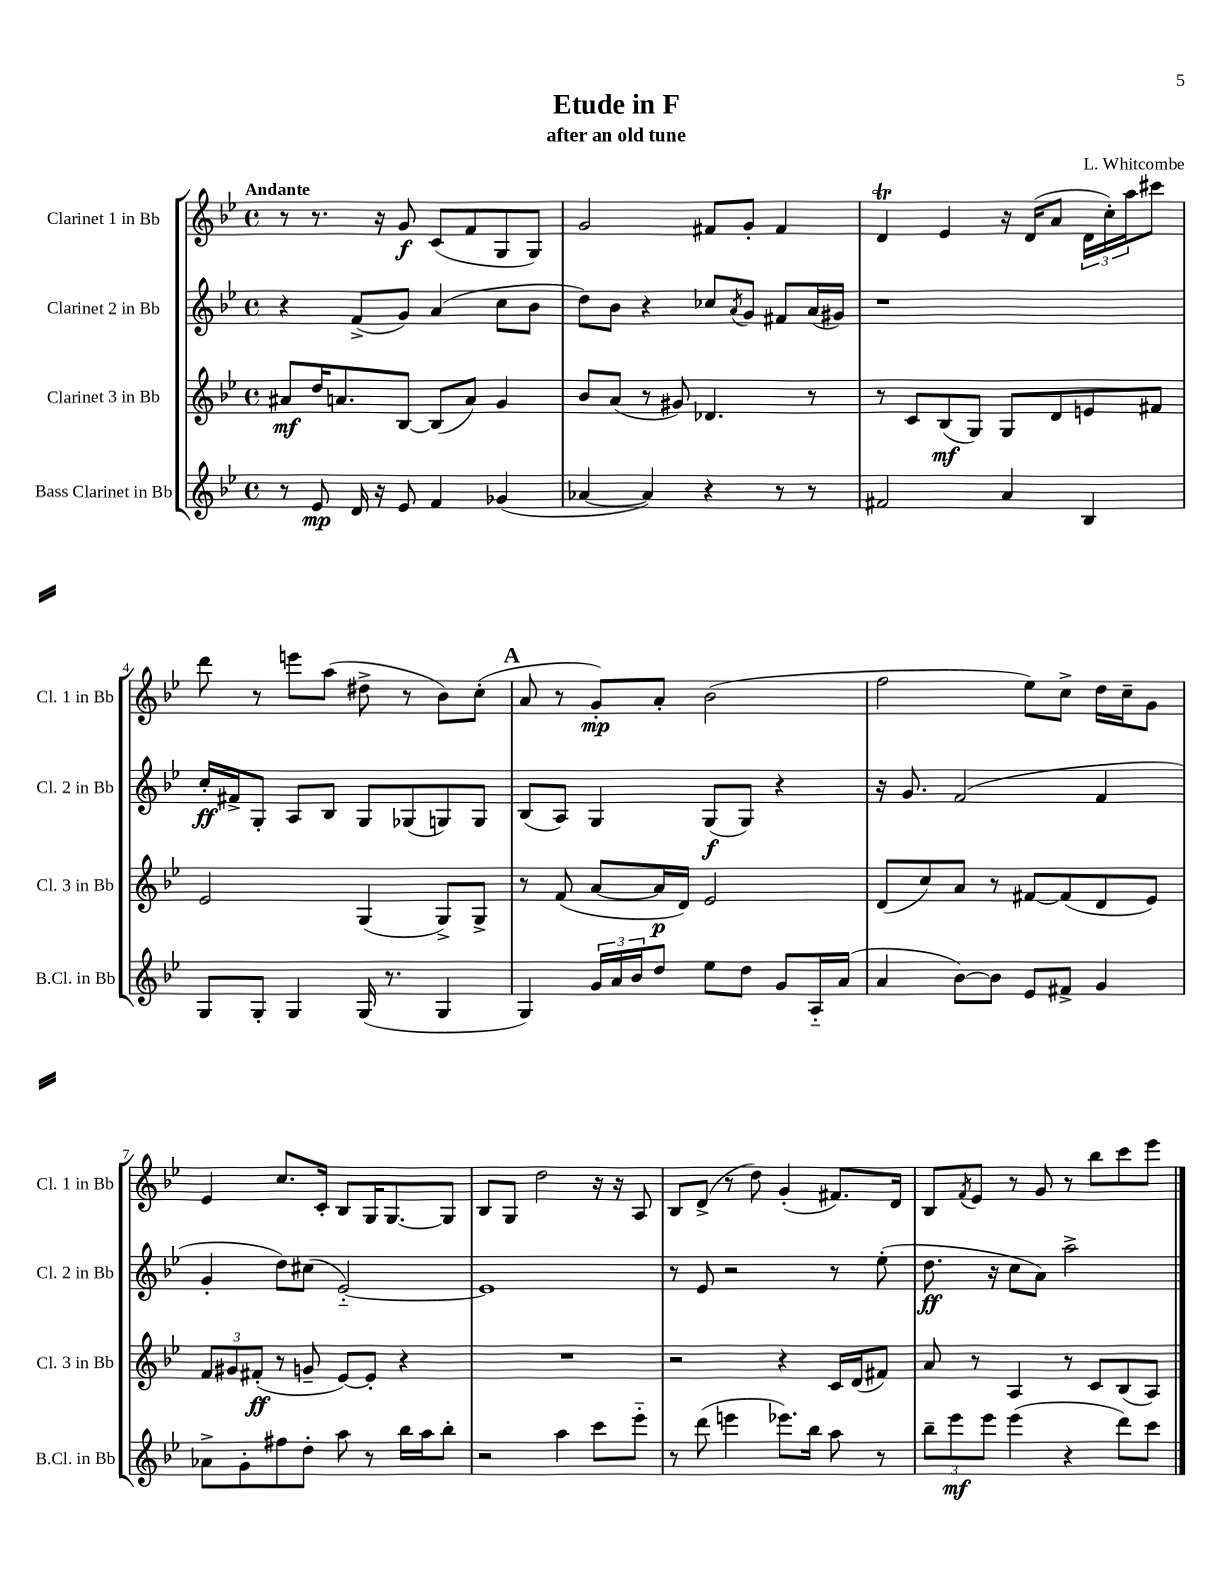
\header { title = "Etude in F" composer = "L. Whitcombe" subtitle = "after an old tune" }
<<
\new StaffGroup <<
\new Staff = "s0" \with { instrumentName = "Clarinet 1 in Bb" shortInstrumentName = "Cl. 1 in Bb" } {
    \clef treble \key bes \major \defaultTimeSignature \time 4/4 \tempo "Andante"
    r8 r8. r16 g'8\f c'8( f'8 g8 g8) |
    g'2 fis'8 g'8-. fis'4 |
    d'4\trill ees'4 r16 d'16( a'8 \tuplet 3/2 { d'16 c''16-.) a''16 } cis'''8 |
    d'''8 r8 e'''8 a''8( dis''8-> r8 bes'8) c''8-.( |
    \mark \markup { \bold "A" } a'8 r8 g'8-.\mp) a'8-. bes'2( |
    f''2 ees''8) c''8-> d''16 c''16-- g'8 |
    ees'4 c''8. c'16-. bes8 g16 g8.~ g8 |
    bes8 g8 d''2 r16 r16 a8 |
    bes8 d'8->( r8 d''8) g'4-.( fis'8.) d'16 |
    bes8 \acciaccatura { f'8 } ees'8 r8 g'8 r8 bes''8 c'''8 ees'''8 \bar "|." |
}
\new Staff = "s1" \with { instrumentName = "Clarinet 2 in Bb" shortInstrumentName = "Cl. 2 in Bb" } {
    \clef treble \key bes \major \defaultTimeSignature \time 4/4
    r4 f'8->( g'8) a'4( c''8 bes'8 |
    d''8) bes'8 r4 ces''8 \acciaccatura { a'8 } g'8 fis'8 a'16( gis'16) |
    r1 |
    c''16-.\ff fis'16-> g8-. a8 bes8 g8 ges8( g8) g8 |
    \mark \markup { \bold "A" } bes8( a8) g4 g8\f( g8) r4 |
    r16 g'8. f'2( f'4 |
    g'4-. d''8) cis''8( ees'2~-_) |
    ees'1 |
    r8 ees'8 r2 r8 ees''8-.( |
    d''8.\ff r16 c''8 a'8) a''2-> \bar "|." |
}
\new Staff = "s2" \with { instrumentName = "Clarinet 3 in Bb" shortInstrumentName = "Cl. 3 in Bb" } {
    \clef treble \key bes \major \defaultTimeSignature \time 4/4
    ais'8\mf d''16 a'8. bes8~ bes8( a'8) g'4 |
    bes'8 a'8( r8 gis'8) des'4. r8 |
    r8 c'8 bes8\mf( g8) g8 d'8 e'8 fis'8 |
    ees'2 g4( g8->) g8-> |
    \mark \markup { \bold "A" } r8 f'8( a'8~ a'16\p d'16) ees'2 |
    d'8( c''8) a'8 r8 fis'8~ fis'8( d'8 ees'8) |
    \tuplet 3/2 { f'8 gis'8 fis'8-.\ff( } r8 g'8-- ees'8~) ees'8-. r4 |
    R1 |
    r2 r4 c'16 d'16( fis'8) |
    a'8 r8 a4 r8 c'8 bes8( a8) \bar "|." |
}
\new Staff = "s3" \with { instrumentName = "Bass Clarinet in Bb" shortInstrumentName = "B.Cl. in Bb" } {
    \clef treble \key bes \major \defaultTimeSignature \time 4/4
    r8 ees'8\mp d'16 r16 ees'8 f'4 ges'4( |
    aes'4~ aes'4) r4 r8 r8 |
    fis'2 a'4 bes4 |
    g8 g8-. g4 g16( r8. g4 |
    \mark \markup { \bold "A" } g4) \tuplet 3/2 { g'16 a'16 bes'16 } d''8 ees''8 d''8 g'8 a16-_ a'16( |
    a'4 bes'8~) bes'8 ees'8 fis'8-> g'4 |
    aes'8-> g'8-. fis''8 d''8-. a''8 r8 bes''16 a''16 bes''8-. |
    r2 a''4 c'''8 ees'''8-_ |
    r8 d'''8( e'''4 ees'''8.) bes''16 a''8 r8 |
    \tuplet 3/2 { bes''8-- ees'''8\mf ees'''8 } ees'''4( r4 d'''8) c'''8 \bar "|." |
}
>>
>>
